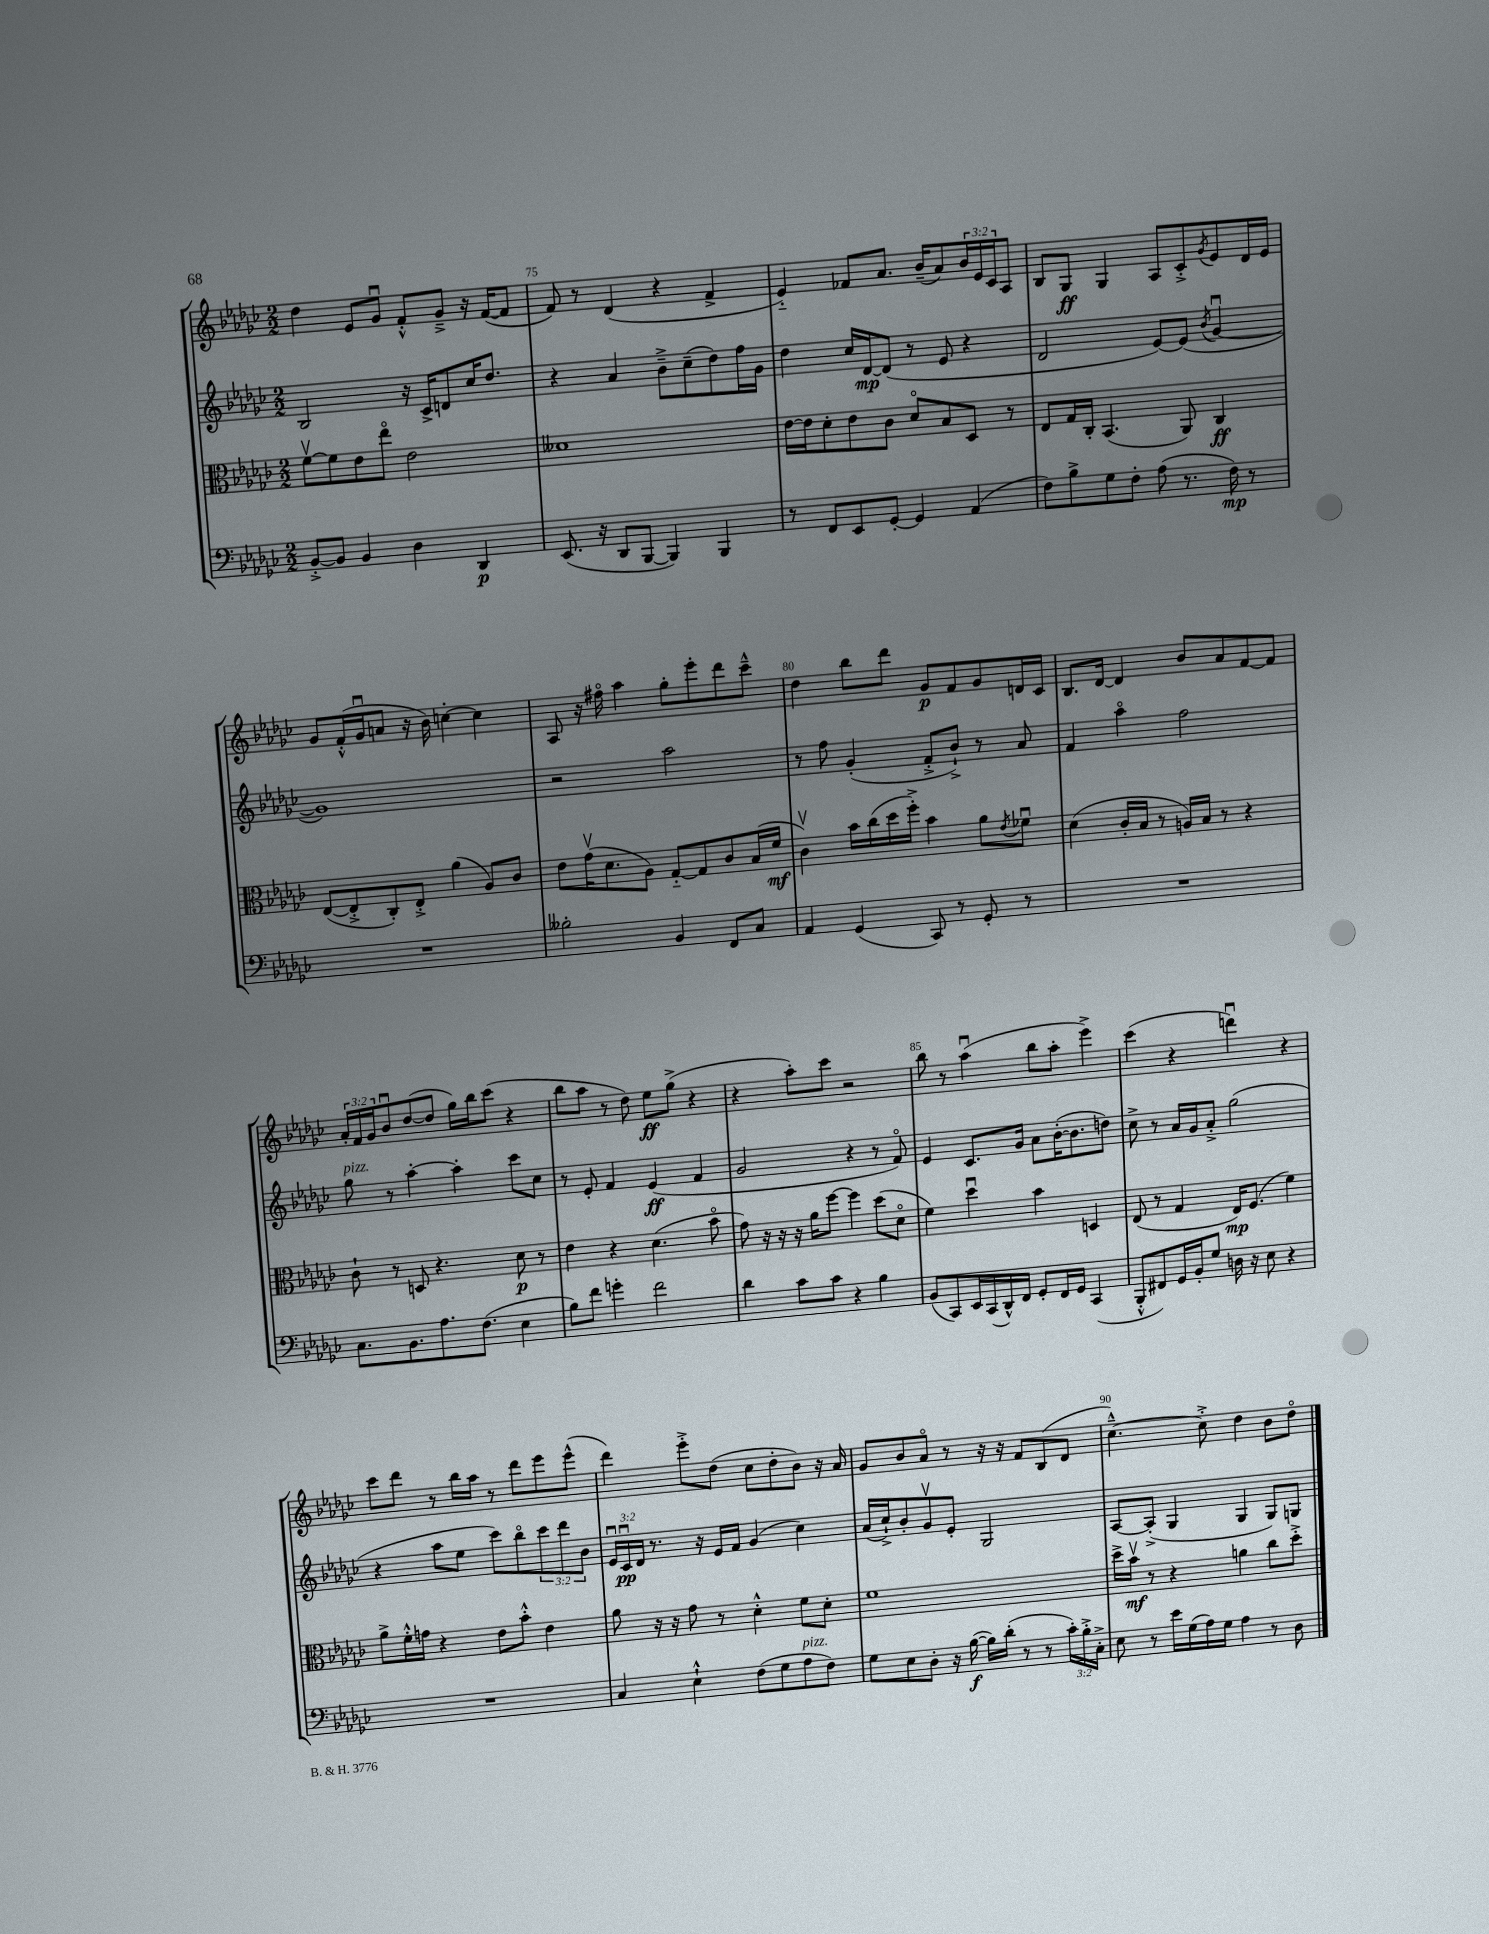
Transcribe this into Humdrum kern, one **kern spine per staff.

**kern	**kern	**kern	**kern
*staff4	*staff3	*staff2	*staff1
*clefF4	*clefC3	*clefG2	*clefG2
*k[b-e-a-d-g-c-]	*k[b-e-a-d-g-c-]	*k[b-e-a-d-g-c-]	*k[b-e-a-d-g-c-]
*M2/2	*M2/2	*M2/2	*M2/2
[8BB-'^	[8fv	2B-	4dd-
8BB-]	8f]	.	.
4BB-	8e-	.	8e-
.	8ee-o	.	8g-u
4D-	2e-	16r	8f'^^
.	.	16c-^	.
.	.	8d	8g-~^
4DD-	.	16cc-	16r
.	.	8.dd-	([16f
.	.	.	8f]
=	=	=	=
(8.EE-	1d--	4r	8f)
.	.	.	8r
16r	.	.	.
8DD-	.	4a-	(4d-
[8BBB-	.	.	.
4BBB-])	.	8b-~^	4r
.	.	(8cc-~	.
4BBB-	.	8dd-)	4f^
.	.	16ff	.
.	.	16g-	.
=	=	=	=
8r	[16e-	4dd-	4e-'~)
.	16e-]	.	.
8FF	8d-'	.	.
8EE-	8e-	16cc-	8f-
.	.	[16d-	.
[8GG-'	8c-	(8d-]	8.a-
4GG-]	8d-o	8r	.
.	.	.	(16b-~
.	8B-	8e-	8a-)
(4AA-	8D-	4r	24b-
.	.	.	24e-
.	.	.	24c-
.	8r	.	8A-
=	=	=	=
8F)	8E-	2d-	8B-
8B-^	16G-	.	8G-
.	16C-'	.	.
8G-	(4.BB-	.	4G-
8F'	.	.	.
(8A-	.	[8e-)	8A-
8.r	8AA-)	(8e-]	8c-'^
.	.	8qb-	8qg-
.	4C-	[4g-u	8e-
16F)	.	.	.
8r	.	.	16d-
.	.	.	16e-
=	=	=	=
1r	([8E-	1g-])	8g-
.	8E-'^]	.	(16f'^^
.	.	.	16g-u
.	8C-')	.	8a
.	8E-'^	.	16r
.	.	.	16b-)
.	(4a-	.	[4cc'
.	8A-)	.	4cc]
.	8c-	.	.
=	=	=	=
2B--'	8e-	2r	8A-
.	(16g-v	.	16r
.	8.d-	.	16ff#o
.	.	.	4aa-
.	8A-)	.	.
4BB-	[8G-'~	2aa-	8gg-'
.	8G-]	.	8eee-'
8FF	8c-	.	8ddd-
8C-	(16B-	.	8ccc-~^^
.	16f	.	.
=	=	=	=
4AA-	4c-v)	8r	4dd-
.	.	8ff	.
(4GG-	16b-	(4g-'	8bb-
.	(16cc-	.	.
.	16dd-	.	8ddd-
.	16ff'^)	.	.
8CC-)	4b-	8f'^	8g-
8r	.	8b-`^)	8f
8GG-'	8a-	8r	8g-
.	8qe-	.	.
8r	8f-u	8a-	16d
.	.	.	16c-
=	=	=	=
1r	(4d-	4f	8.B-
.	.	.	[16d-
.	16c-'	4aa-o	4d-]
.	16B-	.	.
.	8r	.	.
.	16A)	2ff	8b-
.	16B-	.	.
.	8r	.	8a-
.	4r	.	[8f
.	.	.	8f]
=	=	=	=
8.C-	8c-`	8gg-	24a-'
.	.	.	24f
.	.	.	24g-
.	8r	8r	8b-u
8.BB-	.	.	.
.	8D	[4aa-'	([8dd-
8.A-	4.r	.	8dd-]
.	.	4aa-']	16gg-)
(8.F	.	.	16bb-
.	.	.	(8ccc-
4E-	8d-	8ccc-	4r
.	8r	8cc-	.
=	=	=	=
8B-)	4e-	8r	8bb-
8f	.	8e-'	8aa-
4g'	4r	4f	8r
.	.	.	8dd-)
2f	(4.d-	(4e-	8ee-
.	.	.	(8gg-^
.	.	4f	4r
.	8b-o	.	.
=	=	=	=
4d-	8g-)	2g-	4r
.	16r	.	.
.	16r	.	.
8c-	16r	.	8aa-')
.	16a-	.	.
8c-	[8ff	.	8ccc-
4r	4ff]	4r	2r
4B-	(8dd-	8r	.
.	8d-o	8fo)	.
=	=	=	=
(8BB-	4f)	4e-	8bb-
8CC-)	.	.	8r
16EE-	4dd-u	8.c-	(4aa-u
(16CC-	.	.	.
16DD-^^)	.	.	.
16FF	.	16g-	.
8GG-'	4b-	8a-	8bb-
16FF	.	([16b-'	8aa-'
16GG-	.	8.b-]	.
(4CC-	4D	.	4eee-^)
.	.	8dd)	.
=	=	=	=
8BBB-'^^	(8E-	8cc-^	(4ccc-
8FF#)	8r	8r	.
16GG-	4G-	16a-	4r
16BB-'	.	16g-	.
8G-	.	8a-'^	.
16D	16E-)	(2gg-	4dddu)
16r	(8.F	.	.
8E-	.	.	.
4r	4f)	.	4r
=	=	=	=
1r	8a-^	4r	8ccc-
.	16f'^^	.	8ddd-
.	16g	.	.
.	4r	8aa-	8r
.	.	8ee-	16bb-
.	.	.	16aa-
.	8e-	8ccc-)	8r
.	8b-'^^	8bb-o	8ddd-
.	4e-	12ccc-	8eee-
.	.	12ddd-	.
.	.	.	(8eee-^^
.	.	12b-	.
=	=	=	=
4C-	8a-	24e-u	4ddd-)
.	.	24c-u	.
.	.	24d-	.
.	16r	8.r	.
.	16r	.	.
4E-`^^	8g-	.	8eee-'^
.	.	16r	.
.	8r	16e-	(8dd-
.	.	16f	.
(8F	4d-'^^	(4g-	8cc-
8G-	.	.	8dd-'
8A-	8f	4cc-)	8b-)
8F)	8d-'	.	16r
.	.	.	16a-
=	=	=	=
8G-	1f	(16a-	8g-
.	.	16cc-`^)	.
8E-	.	8b-'	8b-
8D-'	.	8g-v	8a-o
16r	.	8e-'	8r
([16B-	.	.	.
16B-])	.	2G-	16r
(16d-'	.	.	16r
8r	.	.	8f
8r	.	.	(8B-
24c-')	.	.	8d-
24B-'^	.	.	.
24C-'^	.	.	.
=	=	=	=
8E-	16dd-^	[8A-	[4.cc-~^^)
.	16b-v	.	.
8r	8r	(8A-'^]	.
16e-	4r	4G-	.
(16G-	.	.	.
16A-)	.	.	8cc-'^]
16G-	.	.	.
4A-	4a	4G-	4dd-
8r	8cc-	8G-)	8b-
8D-	8dd-'^	8G	8dd-o
==	==	==	==
*-	*-	*-	*-
